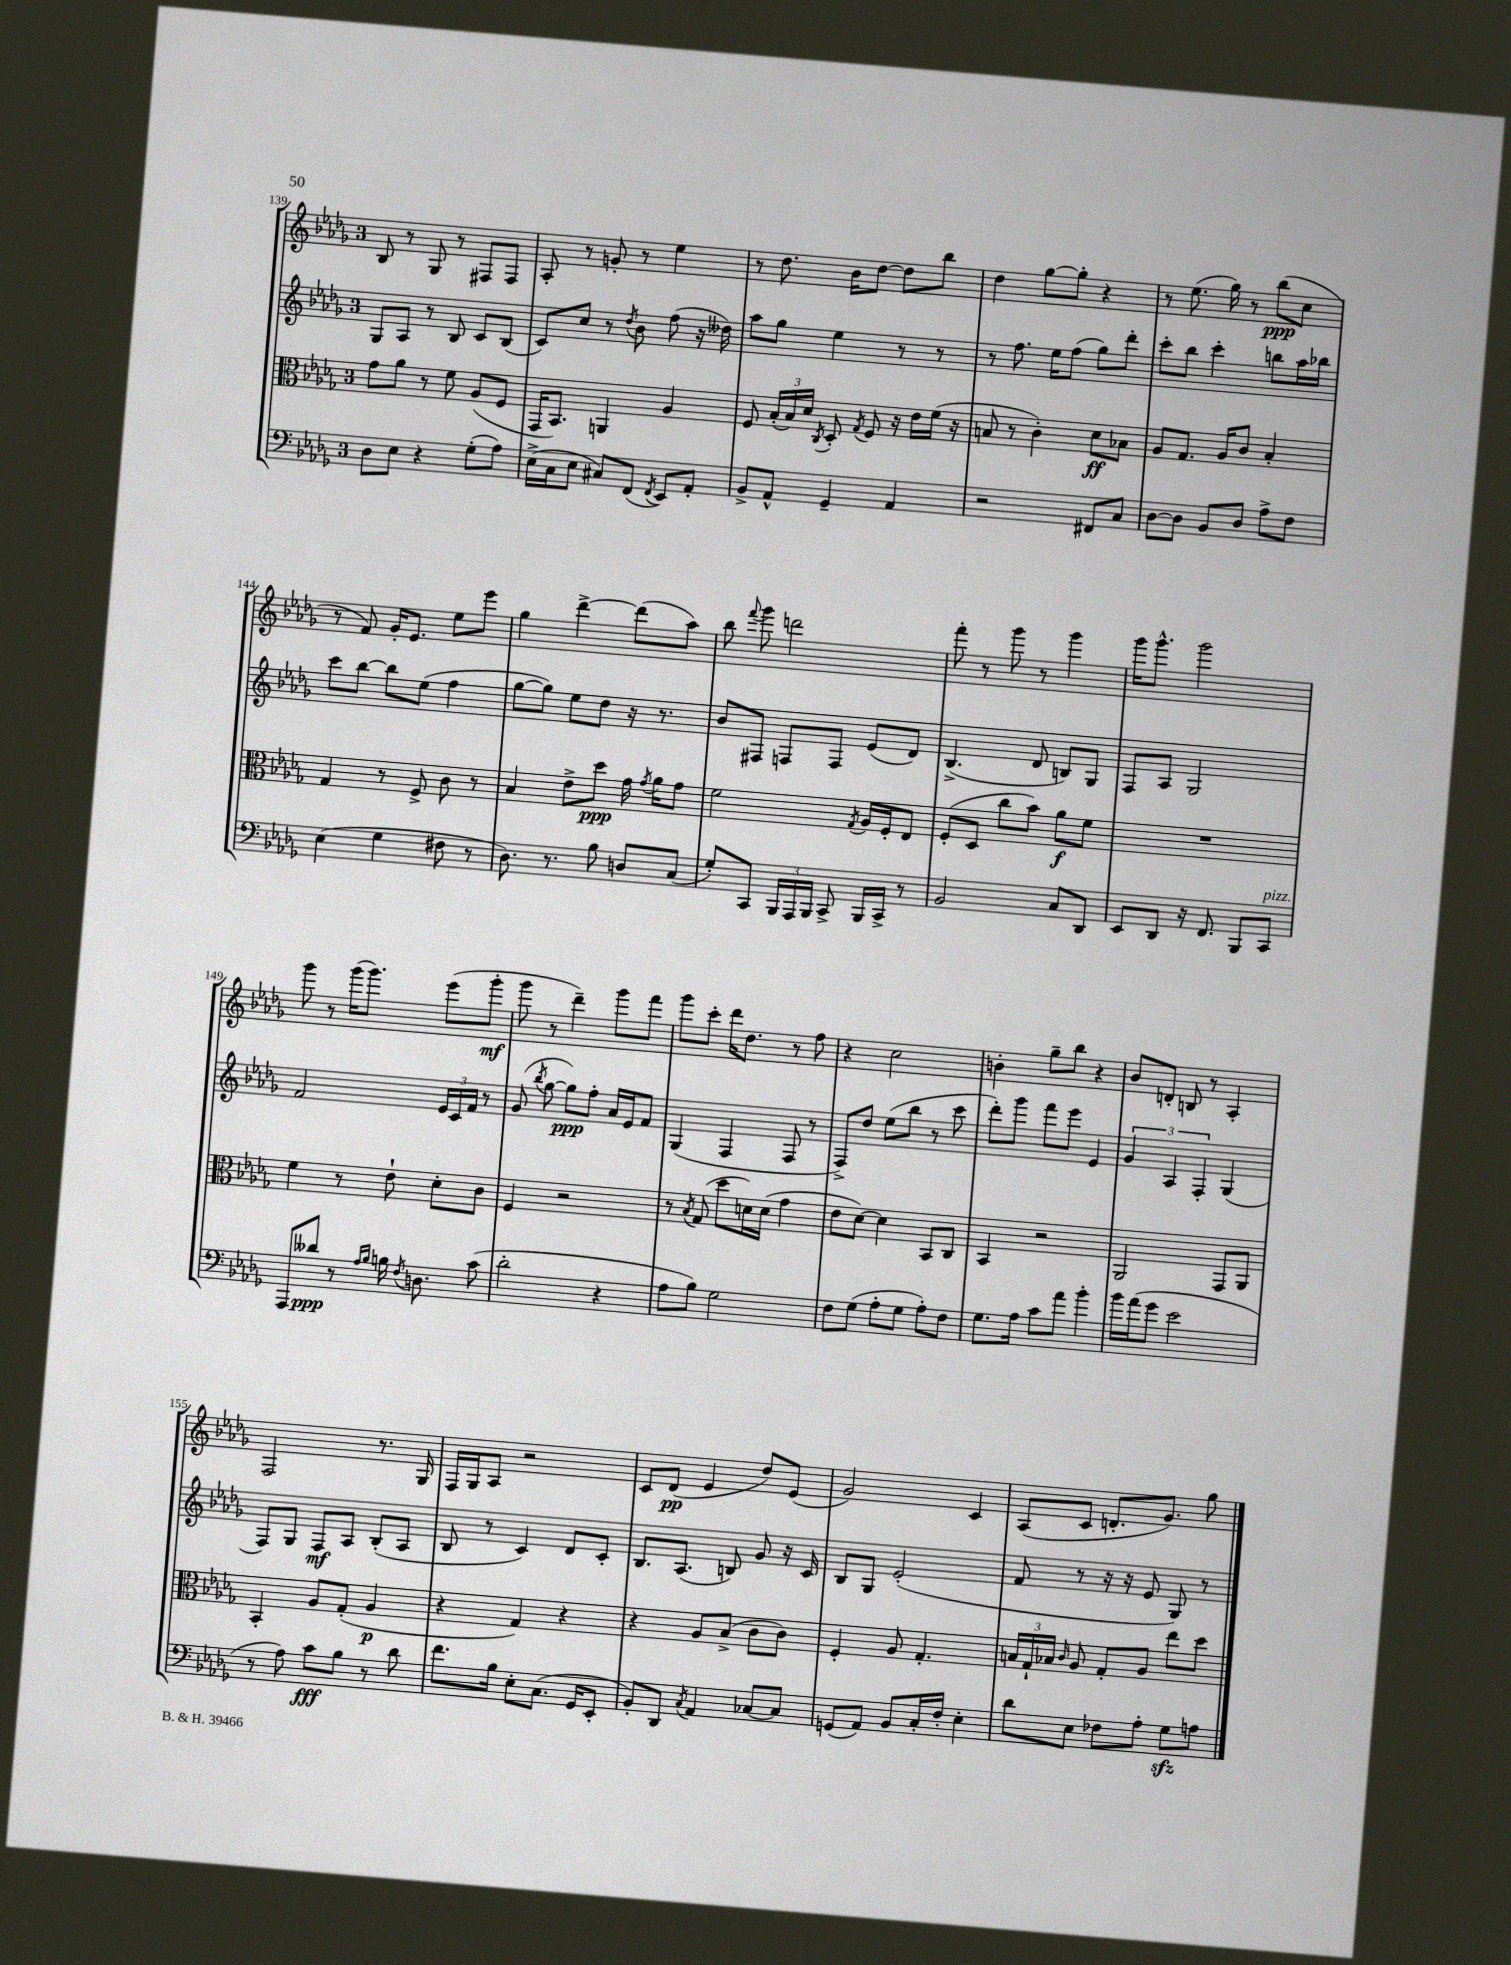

**kern	**kern	**kern	**kern
*staff4	*staff3	*staff2	*staff1
*clefF4	*clefC3	*clefG2	*clefG2
*k[b-e-a-d-g-]	*k[b-e-a-d-g-]	*k[b-e-a-d-g-]	*k[b-e-a-d-g-]
*M3/4	*M3/4	*M3/4	*M3/4
8D-	8g-	8G-	8B-
8E-	8a-	8A-	8r
4r	8r	8r	8G-
.	8f	8B-	8r
(8G-'	(8A-	8c	8F#
8A-)	8F	(8B-	8F#
=	=	=	=
(16E-^	16GG-	8c)	8A-'
16C	8.BB-)	.	.
8E-	.	8cc	8r
8C#)	4AA	8r	8g'
.	.	8qdd-	.
(8FF	.	8b-	8r
8qFF	.	.	.
8EE-)	4A-	(8ff	4ee-
8AA-'	.	16r	.
.	.	16dd--)	.
=	=	=	=
8BB-^	8F	8aa-	8r
8AA-^^	(24B-'	8gg-	8.dd-
.	24B-)	.	.
.	24d-	.	.
.	8qC	.	.
4GG-~	8D-'	4ee-	.
.	.	.	16b-
.	8qG-	.	.
.	8F	.	[8dd-
4AA-	16r	8r	8dd-]
.	16e-	.	.
.	(16f	8r	8bb-
.	16r	.	.
=	=	=	=
2r	8B	8r	4dd-
.	8r	8.ff	.
.	4c')	.	[8gg-
.	.	16ee-	.
.	.	(8ff	8gg-']
8FF#	8d-	8gg-)	4r
8C	8B-	8ddd-'	.
=	=	=	=
[8D-	8A-	8ccc'	8r
8D-]	8.G-	8bb-	(8.ee-
8BB-	.	4ccc'	.
.	16A-	.	16gg-)
8D-	8c	.	8r
8A-^	4B-'	8bb	(8bb-
8F	.	16aa-	8cc
.	.	16bb-	.
=	=	=	=
(4E-	4G-	8ccc	8r
.	.	[8bb-	8f)
4G-	8r	8bb-]	16g-'
.	.	.	8.e-
.	8F^	(8ee-	.
8F#	8c	4ff	8ee-
8r	8r	.	8eee-
=	=	=	=
8.D-)	4B-	[8gg-	4gg-
.	.	8gg-])	.
8.r	.	.	.
.	8e-^	8ee-	[4ddd-^
8B-	8dd-	8dd-	.
8D	16g-	16r	(8ddd-]
.	8qg-	.	.
.	16a-	8.r	.
(8C	8g-	.	8aa-)
=	=	=	=
8G-')	2f	8b-	8bb-
.	.	.	8qqfff
8CC	.	8F#	8ggg-
24BBB-	.	8F	2ddd
24AAA-	.	.	.
24BBB-	.	.	.
8CC^	.	8F	.
.	8qG-	.	.
16BBB-	16A-	(8e-	.
16CC^	16F'	.	.
8r	8E-	8d-)	.
=	=	=	=
2BB-	(8F'	(4.B-^	8fff'
.	8D-	.	8r
.	8cc	.	8ggg-
.	8b-)	8d-	8r
8C	8a-	8B)	4ggg-
8DD-	8f	8G-	.
=	=	=	=
8EE-	2.r	8F	16ggg-
.	.	.	8.ggg-^^
8DD-	.	8A-	.
16r	.	2G-	2ggg-
8.FF	.	.	.
8BBB-	.	.	.
8CC	.	.	.
=	=	=	=
8AAA-	4f	2f	8ggg-
8d--	.	.	8r
8r	8r	.	(16ggg-
.	.	.	8.ggg-)
16qqA-	.	.	.
16qqB-	.	.	.
16B	8e-`	.	.
8qF	.	.	.
8.D	.	.	.
.	8d-'	24e-	(8eee-
.	.	24c	.
.	.	24f	.
(8c	8c	8r	8ggg-'
=	=	=	=
2d-'	4F	(8g-	8ggg-
.	.	8qbb-	.
.	.	[8gg-	8r
.	2r	8gg-])	4ddd-~)
.	.	8ff'	.
4r	.	16a-	8ggg-
.	.	16e-	.
.	.	8f	8fff
=	=	=	=
8A-	8r	(4G-	8ggg-
.	8qB-	.	.
8B-)	(8G-	.	8ccc'
2G-	8dd-	4F	16ddd-
.	.	.	8.dd-
.	16d)	.	.
.	(16d	.	.
.	4g-	8F	8r
.	.	8r	8ff
=	=	=	=
8F	8e-	8F^)	4r
(8G-	[8d-)	8dd-	.
8A-'	4d-]	(8ee-	2cc
8G-	.	8bb-	.
8A-')	8BB-	8r	.
8F	8C	8ccc	.
=	=	=	=
8.G-	4BB-	8ddd-')	4b'
.	.	8ggg-	.
16A-	.	.	.
8c	2r	8fff	8gg-~
8a-	.	8eee-	8bb-
4b-'	.	4e-	4r
=	=	=	=
16b-	2AA-	6g-	8b-
(16a-	.	.	.
8g-	.	.	8d'
.	.	6A-	.
2e-	.	.	8B
.	.	6F'	.
.	.	.	8r
.	8GG-	(4G-	4A-'
.	8AA-	.	.
=	=	=	=
8r	4BB-'	8F)	2F
8A-)	.	8G-	.
8c	8A-	8F	.
8B-	(8G-'	8A-	.
8r	4A-	(8B-'	8.r
8d-	.	8A-	.
.	.	.	16G-
=	=	=	=
8.f	4r	8B-	16F
.	.	.	16G-
.	.	8r	8A-
16B-	.	.	.
8E-'	4G-)	4c)	2r
(8.C	.	.	.
.	4r	8d-	.
16GG-	.	.	.
8EE-'	.	8c'	.
=	=	=	=
8BB-')	4r	8.B-	8c
8DD-	.	.	(8d-
.	.	(8.A-	.
8qC	.	.	.
4AA-	8A-	.	4e-
.	(8B-^	8B)	.
[8C-	8c	8g-	8dd-)
8C-]	8c)	16r	(8e-
.	.	16c	.
=	=	=	=
(8GG	4F'	8B-	2g-)
8AA-)	.	8G-	.
8BB-	8A-	(2e-'	.
16C'	4.G-'	.	.
16F'	.	.	.
4E-'	.	.	4c
=	=	=	=
8d-	24B	8f	(8A-
.	24G-`	.	.
.	24B-	.	.
.	16qqc	.	.
8E-	8A-	8r	8c
8F-	8G-'	16r	8.d'
.	.	16r	.
8A-'	8A-	8e-	.
.	.	.	8.g-)
8G-	8ee-	8G-)	.
8A	8dd-	8r	8gg-
==	==	==	==
*-	*-	*-	*-
